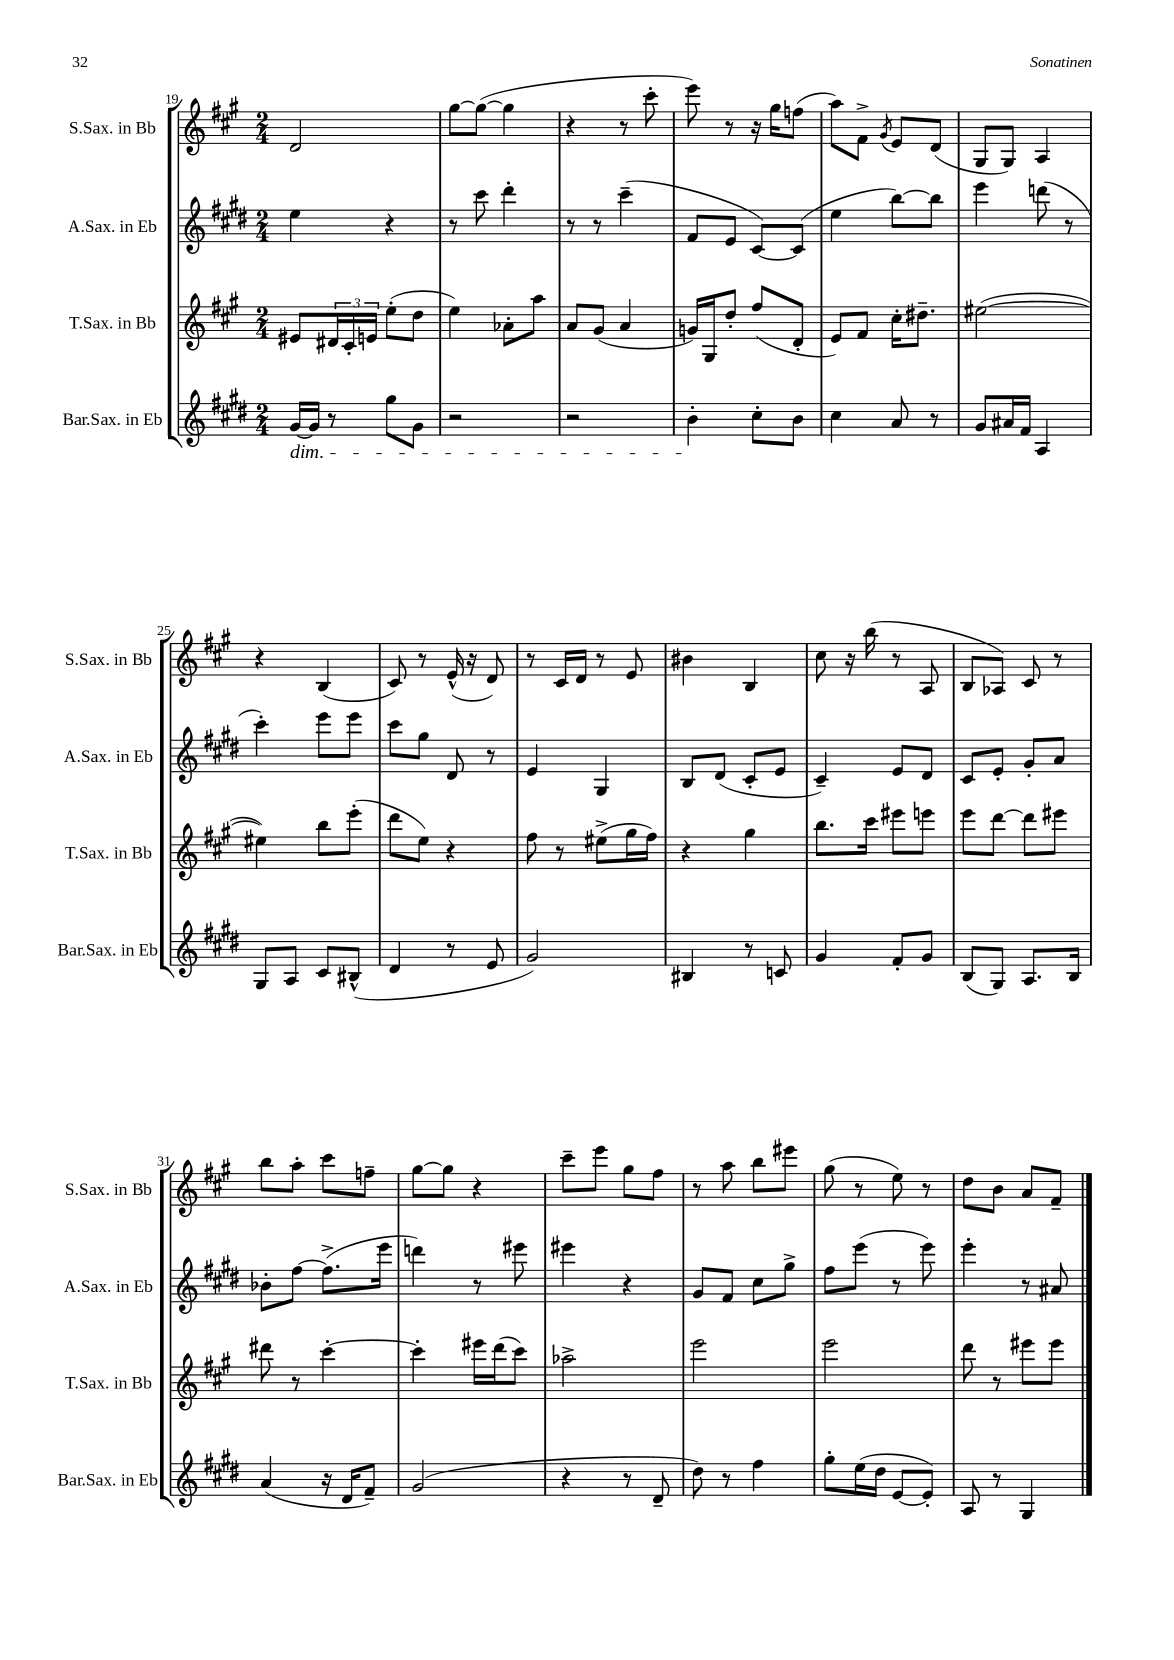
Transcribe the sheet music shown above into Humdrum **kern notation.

**kern	**kern	**kern	**kern
*staff4	*staff3	*staff2	*staff1
*clefG2	*clefG2	*clefG2	*clefG2
*k[f#c#g#d#]	*k[f#c#g#]	*k[f#c#g#d#]	*k[f#c#g#]
*M2/4	*M2/4	*M2/4	*M2/4
[16g#	8e#	4ee	2d
16g#]	.	.	.
8r	24d#	.	.
.	24c#'	.	.
.	24e	.	.
8gg#	(8ee'	4r	.
8g#	8dd	.	.
=	=	=	=
2r	4ee)	8r	[8gg#
.	.	8ccc#	(8gg#_
.	8a-'	4ddd#'	4gg#]
.	8aa	.	.
=	=	=	=
2r	8a	8r	4r
.	(8g#	8r	.
.	4a	(4ccc#~	8r
.	.	.	8ccc#'
=	=	=	=
4b'	16g)	8f#	8eee)
.	16G#	.	.
.	8dd'	8e	8r
8cc#'	(8ff#	[8c#)	16r
.	.	.	16gg#
8b	8d'	(8c#]	(8ff
=	=	=	=
4cc#	8e)	4ee	8aa)
.	8f#	.	8f#^
.	.	.	8qg#
8a	16cc#'	[8bb)	8e
.	8.dd#~	.	.
8r	.	8bb]	(8d
=	=	=	=
8g#	([2ee#	4eee	8G#
16a#	.	.	8G#)
16f#	.	.	.
4A	.	(8ddd	4A
.	.	8r	.
=	=	=	=
8G#	4ee#])	4ccc#')	4r
8A	.	.	.
8c#	8bb	8eee	(4B
(8B#^^	(8eee'	8eee	.
=	=	=	=
4d#	8ddd	8ccc#	8c#)
.	8ee)	8gg#	8r
8r	4r	8d#	(16e^^
.	.	.	16r
8e	.	8r	8d)
=	=	=	=
2g#)	8ff#	4e	8r
.	8r	.	16c#
.	.	.	16d
.	(8ee#^	4G#	8r
.	16gg#	.	8e
.	16ff#)	.	.
=	=	=	=
4B#	4r	8B	4b#
.	.	(8d#	.
8r	4gg#	8c#'	4B
8c	.	8e	.
=	=	=	=
4g#	8.bb	4c#~)	8cc#
.	.	.	16r
.	16ccc#	.	(16bb
8f#'	8eee#	8e	8r
8g#	8eee	8d#	8A
=	=	=	=
(8B	8eee	8c#	8B
8G#)	[8ddd	8e'	8A-)
8.A	8ddd]	8g#'	8c#
.	8eee#	8a	8r
16B	.	.	.
=	=	=	=
(4a	8ddd#	8b-'	8bb
.	8r	[8ff#	8aa'
16r	[4ccc#'	(8.ff#^]	8ccc#
16d#	.	.	.
8f#~)	.	.	8ff~
.	.	16eee	.
=	=	=	=
(2g#	4ccc#']	4ddd)	[8gg#
.	.	.	8gg#]
.	16eee#	8r	4r
.	(16ddd	.	.
.	8ccc#)	8eee#	.
=	=	=	=
4r	2aa-^	4eee#	8ccc#~
.	.	.	8eee
8r	.	4r	8gg#
8d#~	.	.	8ff#
=	=	=	=
8dd#)	2eee	8g#	8r
8r	.	8f#	8aa
4ff#	.	8cc#	8bb
.	.	8gg#^	8eee#
=	=	=	=
8gg#'	2eee	8ff#	(8gg#
(16ee	.	(8eee	8r
16dd#	.	.	.
[8e	.	8r	8ee)
8e'])	.	8eee)	8r
=	=	=	=
8A	8ddd	4eee'	8dd
8r	8r	.	8b
4G#	8eee#	8r	8a
.	8eee#	8a#	8f#~
==	==	==	==
*-	*-	*-	*-
